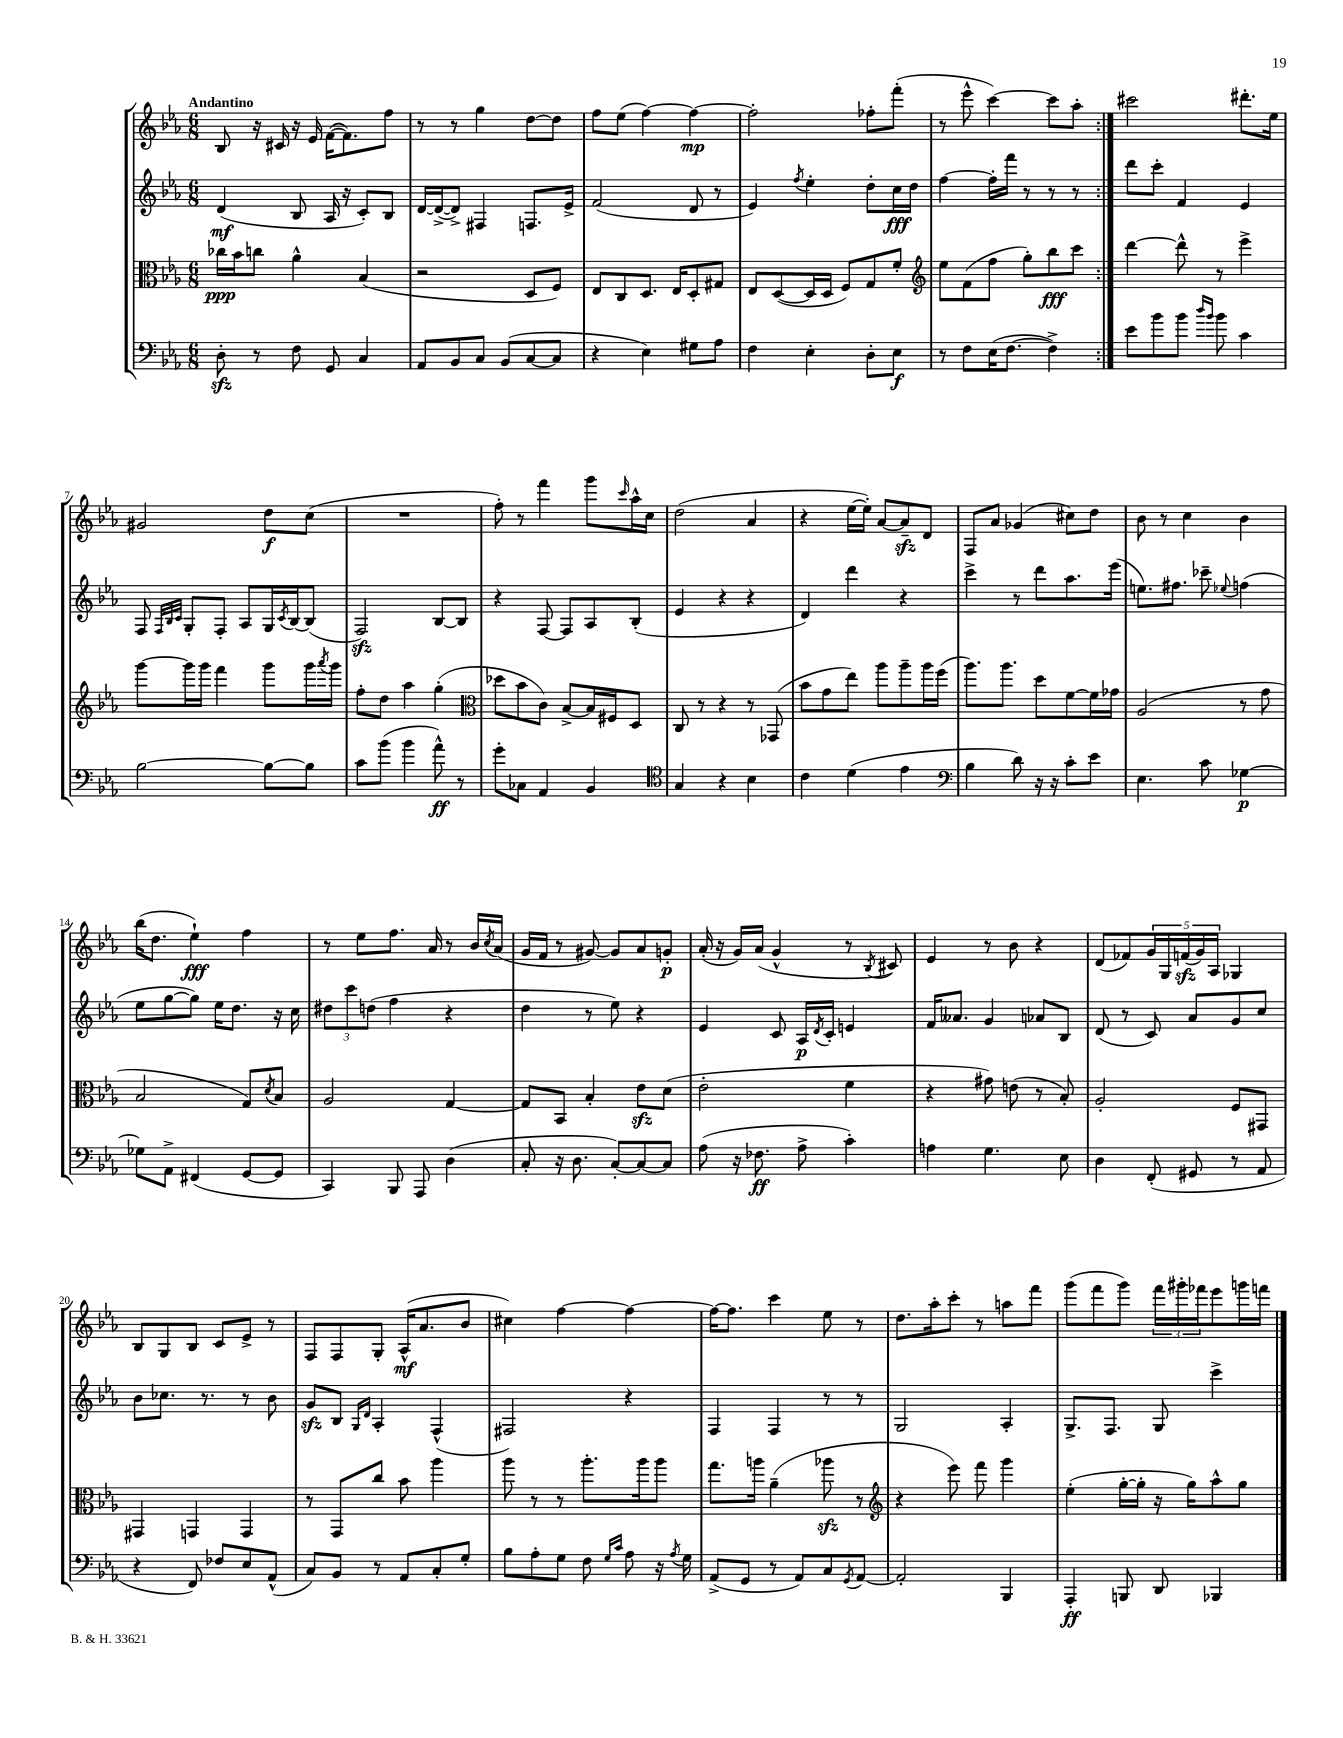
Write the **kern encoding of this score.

**kern	**kern	**kern	**kern
*staff4	*staff3	*staff2	*staff1
*clefF4	*clefC3	*clefG2	*clefG2
*k[b-e-a-]	*k[b-e-a-]	*k[b-e-a-]	*k[b-e-a-]
*M6/8	*M6/8	*M6/8	*M6/8
8D'	16cc-	(4d	8B-
.	16b-	.	.
8r	8cc	.	16r
.	.	.	16c#
8F	4a-^^	8B-	16r
.	.	.	16e-
8GG	.	16A-	([16f
.	.	16r	8.f])
4C	(4B-	8c')	.
.	.	8B-	8ff
=	=	=	=
8AA-	2r	[16d	8r
.	.	(16d^_	.
8BB-	.	8d^])	8r
8C	.	4F#	4gg
(8BB-	.	.	.
[8C	8D	8.F	[8dd
8C]	8F)	.	8dd]
.	.	16e-^	.
=	=	=	=
4r	8E-	(2f	8ff
.	8C	.	(8ee-
4E-)	8.D	.	[4ff)
.	16E-	.	.
8G#	8D'	8d	4ff_
8A-	8G#	8r	.
=	=	=	=
4F	8E-	4e-)	2ff']
.	([8D	.	.
.	.	8qff	.
4E-'	16D]	4ee-'	.
.	16D	.	.
.	8F)	.	.
8D'	8G	8dd'	8ff-'
8E-	8f'	16cc	(8fff'
.	.	16dd	.
=	=	=	=
*	*clefG2	*	*
8r	8ee-	[4ff	8r
8F	(8f	.	8eee-^^
(16E-	8ff	16ff']	[4ccc)
[8.F	.	16fff	.
.	8gg')	8r	.
4F^])	8bb-	8r	8ccc]
.	8ccc	8r	8aa-'
=:|!	=:|!	=:|!	=:|!
8e-	[4ddd	8ddd	2ccc#
8b-	.	8ccc'	.
8b-	8ddd^^]	4f	.
16qqdd	.	.	.
16qqb-	.	.	.
8b-	8r	.	.
4c	4eee-^	4e-	8.ddd#'
.	.	.	16ee-
=	=	=	=
[2B-	[8ggg	8F	2g#
.	.	32qqF	.
.	.	32qqB-	.
.	.	32qqc	.
.	16ggg]	8G'	.
.	16ggg	.	.
.	4fff	8F'	.
.	.	8A-	.
8B-_	8ggg	16G	8dd
.	.	8qc	.
.	.	[16B-	.
8B-]	16ggg	(8B-]	(8cc
.	8qaaa-	.	.
.	16ggg	.	.
=	=	=	=
8c	8ff'	2F)	2.r
(8b-	8dd	.	.
4b-	4aa-	.	.
8a-^^)	(4gg'	[8B-	.
8r	.	8B-]	.
=	=	=	=
*	*clefC3	*	*
8g'	8dd-	4r	8ff')
8C-	8b-	.	8r
4AA-	8c)	[8F	4fff
.	[8B-^	8F]	.
4BB-	16B-]	8A-	8ggg
.	16F#	.	.
.	.	.	16qqccc
.	8D	(8B-'	16aa-^^
.	.	.	16cc
=	=	=	=
*clefC4	*	*	*
4G	8C	4e-	(2dd
.	8r	.	.
4r	4r	4r	.
4B-	8r	4r	4a-
.	(8GG-	.	.
=	=	=	=
4c	8b-	4d)	4r
.	8g	.	.
(4d	8ee-)	4ddd	[16ee-
.	.	.	16ee-'])
.	8aa-	.	[8a-
4e-	8aa-~	4r	8a-~]
.	16aa-	.	8d
.	(16ff	.	.
=	=	=	=
*clefF4	*	*	*
4B-	8.aa-)	4ccc^	8F
.	.	.	8a-
.	8.aa-	.	.
8d)	.	8r	(4g-
16r	8dd	8ddd	.
16r	.	.	.
8c'	[8f	8.aa-	8cc#)
8e-	16f]	.	8dd
.	16g-	(16eee-	.
=	=	=	=
4.E-	(2A-	8.ee)	8b-
.	.	.	8r
.	.	8.ff#	.
.	.	.	4cc
8c	.	8ccc-~	.
.	.	8qqee-	.
[4G-	8r	(4ff	4b-
.	8g	.	.
=	=	=	=
8G-]	2B-	8ee-	(16bb-
.	.	.	8.dd
8AA-^	.	[8gg	.
(4FF#	.	8gg])	4ee-`)
.	.	16ee-	.
.	.	8.dd	.
[8GG	8G)	.	4ff
.	8qd	.	.
8GG]	8B-	16r	.
.	.	16cc	.
=	=	=	=
4CC)	2A-	12dd#	8r
.	.	12ccc	.
.	.	.	8ee-
.	.	(12dd	.
8BBB-	.	4ff	8.ff
8AAA-	.	.	.
.	.	.	16a-
(4D	[4G	4r	8r
.	.	.	16b-
.	.	.	8qcc
.	.	.	(16a-
=	=	=	=
8C'	8G]	4dd	16g
.	.	.	16f
16r	8BB-	.	8r
8.D	.	.	.
.	4B-'	8r	[8g#)
[8C')	.	8ee-)	8g#]
8C_	8e-	4r	8a-
8C]	(8d	.	8g'
=	=	=	=
(8A-	2e-'	4e-	(16a-'
.	.	.	16r
16r	.	.	16g)
8.F-	.	.	(16a-
.	.	8c	4g^^
8A-^	.	16A-	.
.	.	8qd	.
.	.	16c'	.
4c')	4f	4e	8r
.	.	.	8qB-
.	.	.	8c#)
=	=	=	=
4A	4r	16f	4e-
.	.	8.a--	.
4.G	8g#)	4g	8r
.	(8e	.	8b-
.	8r	8a-	4r
8E-	8B-')	8B-	.
=	=	=	=
4D	2A-'	(8d	(8d
.	.	8r	8f-)
(8FF'	.	8c)	20g
.	.	.	20G
.	.	.	(20f
8GG#	.	8a-	.
.	.	.	20g)
.	.	.	20A-
8r	8F	8g	4G-
8AA-	8GG#	8cc	.
=	=	=	=
4r	4GG#	8b-	8B-
.	.	8.cc-	8G
8FF)	4GG	.	8B-
.	.	8.r	.
8F-	.	.	8c
8E-	4GG	8r	8e-^
(8AA-^^	.	8b-	8r
=	=	=	=
8C)	8r	8g	8F
8BB-	8GG	8B-	8F
.	.	16qqG	.
.	.	16qqd	.
8r	8cc	4A-'	8G'
8AA-	8b-	.	(16A-^^
.	.	.	8.a-
8C'	4aa-	(4F^^	.
8G'	.	.	8b-
=	=	=	=
8B-	8aa-	2F#)	4cc#)
8A-'	8r	.	.
8G	8r	.	[4ff
8F	8.aa-'	.	.
16qqG	.	.	.
16qqc	.	.	.
8A-	.	4r	4ff_
.	16aa-	.	.
16r	8aa-	.	.
8qA-	.	.	.
16G	.	.	.
=	=	=	=
(8AA-^	8.gg	4F	16ff_
.	.	.	8.ff]
8GG	.	.	.
.	16aa	.	.
8r	(4a-~	4F	4ccc
8AA-)	.	.	.
8C	8aa-	8r	8ee-
8qGG	.	.	.
[8AA-	8r	8r	8r
=	=	=	=
*	*clefG2	*	*
2AA-']	4r	2G	8.dd
.	.	.	16aa-'
.	8eee-)	.	8ccc'
.	8fff	.	8r
4BBB-	4ggg	4A-'	8aa
.	.	.	8fff
=	=	=	=
4AAA-'	(4ee-'	8.G^	(8ggg
.	.	.	8fff
.	.	8.F	.
8BBB	[16gg'	.	8ggg)
.	16gg']	.	.
8DD	16r	8G	24fff
.	.	.	24ggg#'
.	16gg)	.	.
.	.	.	24fff-
4BBB-	8aa-^^	4ccc^	8eee-
.	8gg	.	16ggg
.	.	.	16fff
==	==	==	==
*-	*-	*-	*-
